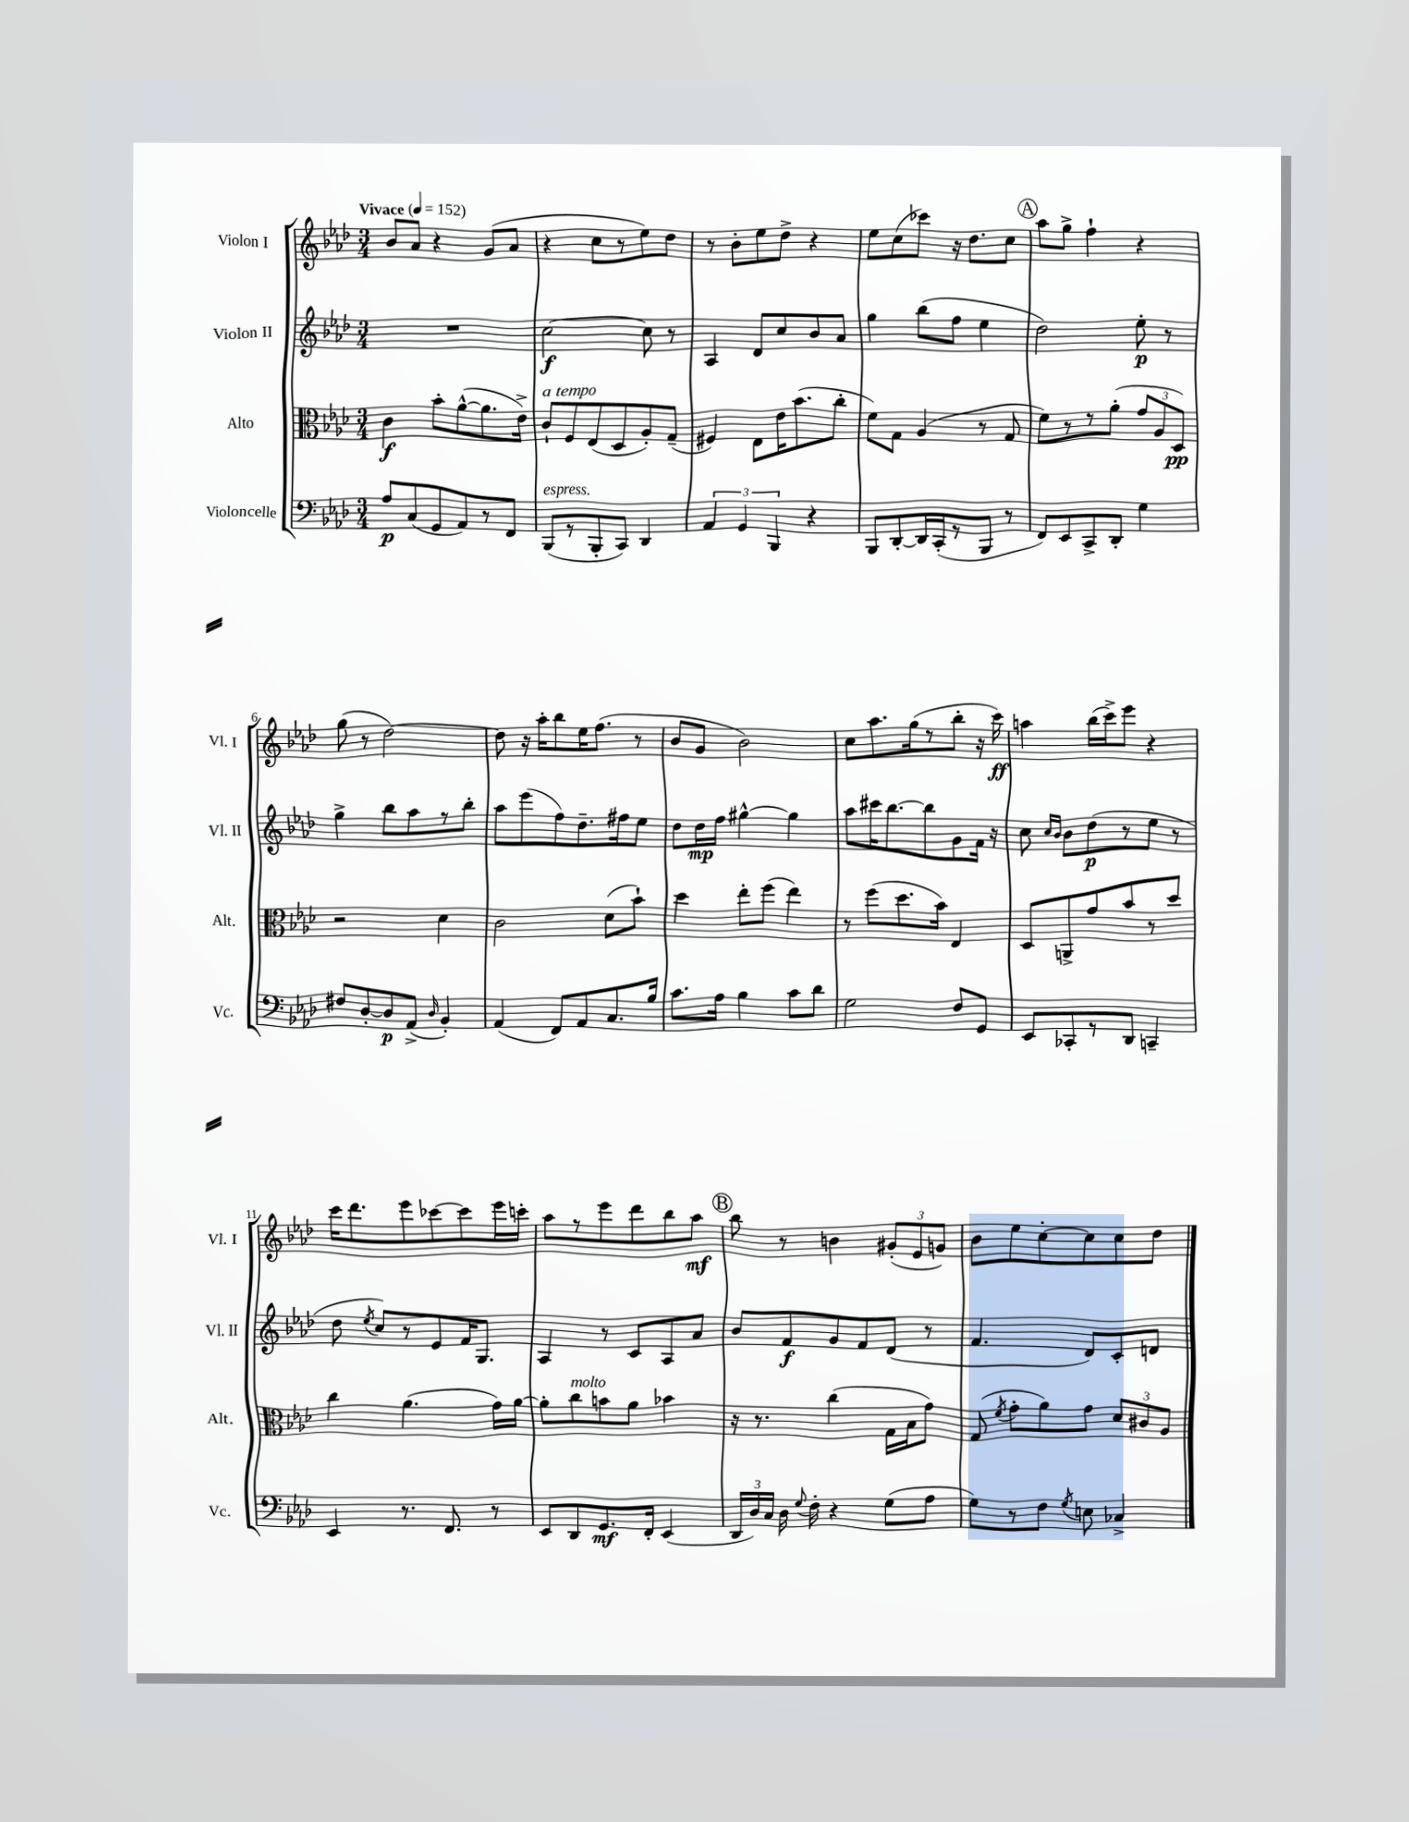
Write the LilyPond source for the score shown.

<<
\new StaffGroup <<
\new Staff = "s0" \with { instrumentName = "Violon I" shortInstrumentName = "Vl. I" } {
    \clef treble \key aes \major \numericTimeSignature \time 3/4 \tempo "Vivace" 4 = 152
    \autoBeamOff bes'8[ aes'8] r4 g'8[( aes'8] |
    r4 c''8[ r8 ees''8) des''8] |
    r8 bes'8[-. ees''8 des''8]-> r4 |
    ees''8[ c''8( ces'''8]) r16 des''8.[ c''8] |
    \mark \markup { \circle "A" } aes''8[ g''8]-> f''4-! r4 |
    g''8( r8 des''2~) |
    des''8 r16 aes''16[-. bes''8 ees''16 f''8.]( r8 |
    bes'8[ g'8] bes'2) |
    c''8[ aes''8. g''16( r8 bes''8]-. r16 c'''16\ff) |
    a''4 bes''16[( c'''16->) ees'''8] r4 |
    c'''16[ des'''8. ees'''8 ces'''8~ ces'''8 ees'''16 c'''16]-. |
    aes''8[ r8 ees'''8 des'''8 bes''8 aes''8]\mf |
    \mark \markup { \circle "B" } bes''8 r8 b'4 \tuplet 3/2 { gis'8[-.( ees'8 g'8]) } |
    bes'8[ ees''8 c''8~-. c''8 c''8 des''8] \bar "|." |
}
\new Staff = "s1" \with { instrumentName = "Violon II" shortInstrumentName = "Vl. II" } {
    \clef treble \key aes \major \numericTimeSignature \time 3/4
    \autoBeamOff R2. |
    c''2~\f c''8 r8 |
    aes4 des'8[ c''8 bes'8 aes'8] |
    g''4 bes''8[( f''8] ees''4 |
    \mark \markup { \circle "A" } des''2) ees''8-.\p r8 |
    g''4-> bes''8[ aes''8 r8 bes''8]-. |
    aes''8[ ees'''8( f''8) des''8.-- fis''16 ees''8] |
    des''8[ des''16\mp f''16] gis''4~-^ gis''4 |
    aes''8[ cis'''16 bes''8.~ bes''8 g'8 f'16] r16 |
    c''8 \grace { c''16[ bes'16] } bes'8[ des''8\p( r8 ees''8] r8 |
    des''8 \acciaccatura { ees''8 } c''8[) r8 ees'8 f'16 g8.] |
    aes4 r8 c'8[ aes8 aes'8] |
    \mark \markup { \circle "B" } bes'8[ f'8\f g'8 f'8 des'8]( r8 |
    f'4. des'8[) c'8-. d'8] \bar "|." |
}
\new Staff = "s2" \with { instrumentName = "Alto" shortInstrumentName = "Alt." } {
    \clef alto \key aes \major \numericTimeSignature \time 3/4
    \autoBeamOff c'4\f bes'8[-. aes'8~-^( aes'8. ees'16]->) |
    c'8[-!^\markup { \italic "a tempo" } f8 ees8( des8 aes8-.) g8]--( |
    fis4) ees8[ ees'16 bes'8.( c''8]-. |
    f'8[) g8] aes4( r8 g8 |
    \mark \markup { \circle "A" } f'8[) r8 r8 aes'8]-.( \tuplet 3/2 { g'8[ aes8 des8]\pp) } |
    r2 des'4 |
    c'2 des'8[( bes'8]-!) |
    des''4 ees''8[-. f''8]( ees''4) |
    r8 f''8[( des''8. bes'16]) ees4 |
    des8[ a,8-> g'8 bes'8 r8 des''8] |
    c''4 aes'4.( g'16[) aes'16]~ |
    aes'8[-. c''8^\markup { \italic "molto" } b'8 aes'8] bes'4 |
    \mark \markup { \circle "B" } r16 r8. c''4( g16[ bes16 g'8]) |
    g8( \acciaccatura { f'8 } g'8[-. aes'8) g'8] \tuplet 3/2 { des'8[ cis'8 aes8] } \bar "|." |
}
\new Staff = "s3" \with { instrumentName = "Violoncelle" shortInstrumentName = "Vc." } {
    \clef bass \key aes \major \numericTimeSignature \time 3/4
    \autoBeamOff aes8[\p c8( g,8 aes,8) r8 f,8] |
    bes,,8[^\markup { \italic "espress." }( r8 bes,,8-. c,8]) des,4 |
    \tuplet 3/2 { aes,4 g,4 bes,,4 } r4 |
    bes,,8[ des,8~-. des,16 c,16-.( r8 bes,,8] r8 |
    \mark \markup { \circle "A" } f,8[) ees,8 c,8-> des,8]-. g4 |
    fis8[ des8~-. des8\p aes,8]->( \grace { des16 } bes,4-.) |
    aes,4( f,8[) aes,8 c8. bes16] |
    c'8.[ aes16] bes4 c'8[ des'8] |
    g2 f8[ g,8] |
    ees,8[ ces,8-. r8 des,8] c,4-- |
    ees,4 r8. f,8. r8 |
    ees,8[ des,8 g,8.\mf f,16]-. ees,4( |
    \mark \markup { \circle "B" } \tuplet 3/2 { des,16[ des16) c16] } des16 \appoggiatura { g8 } f16-. r4 g8[( aes8] |
    g8[) r8 f8] \acciaccatura { g8 } e8 ces4-> \bar "|." |
}
>>
>>
